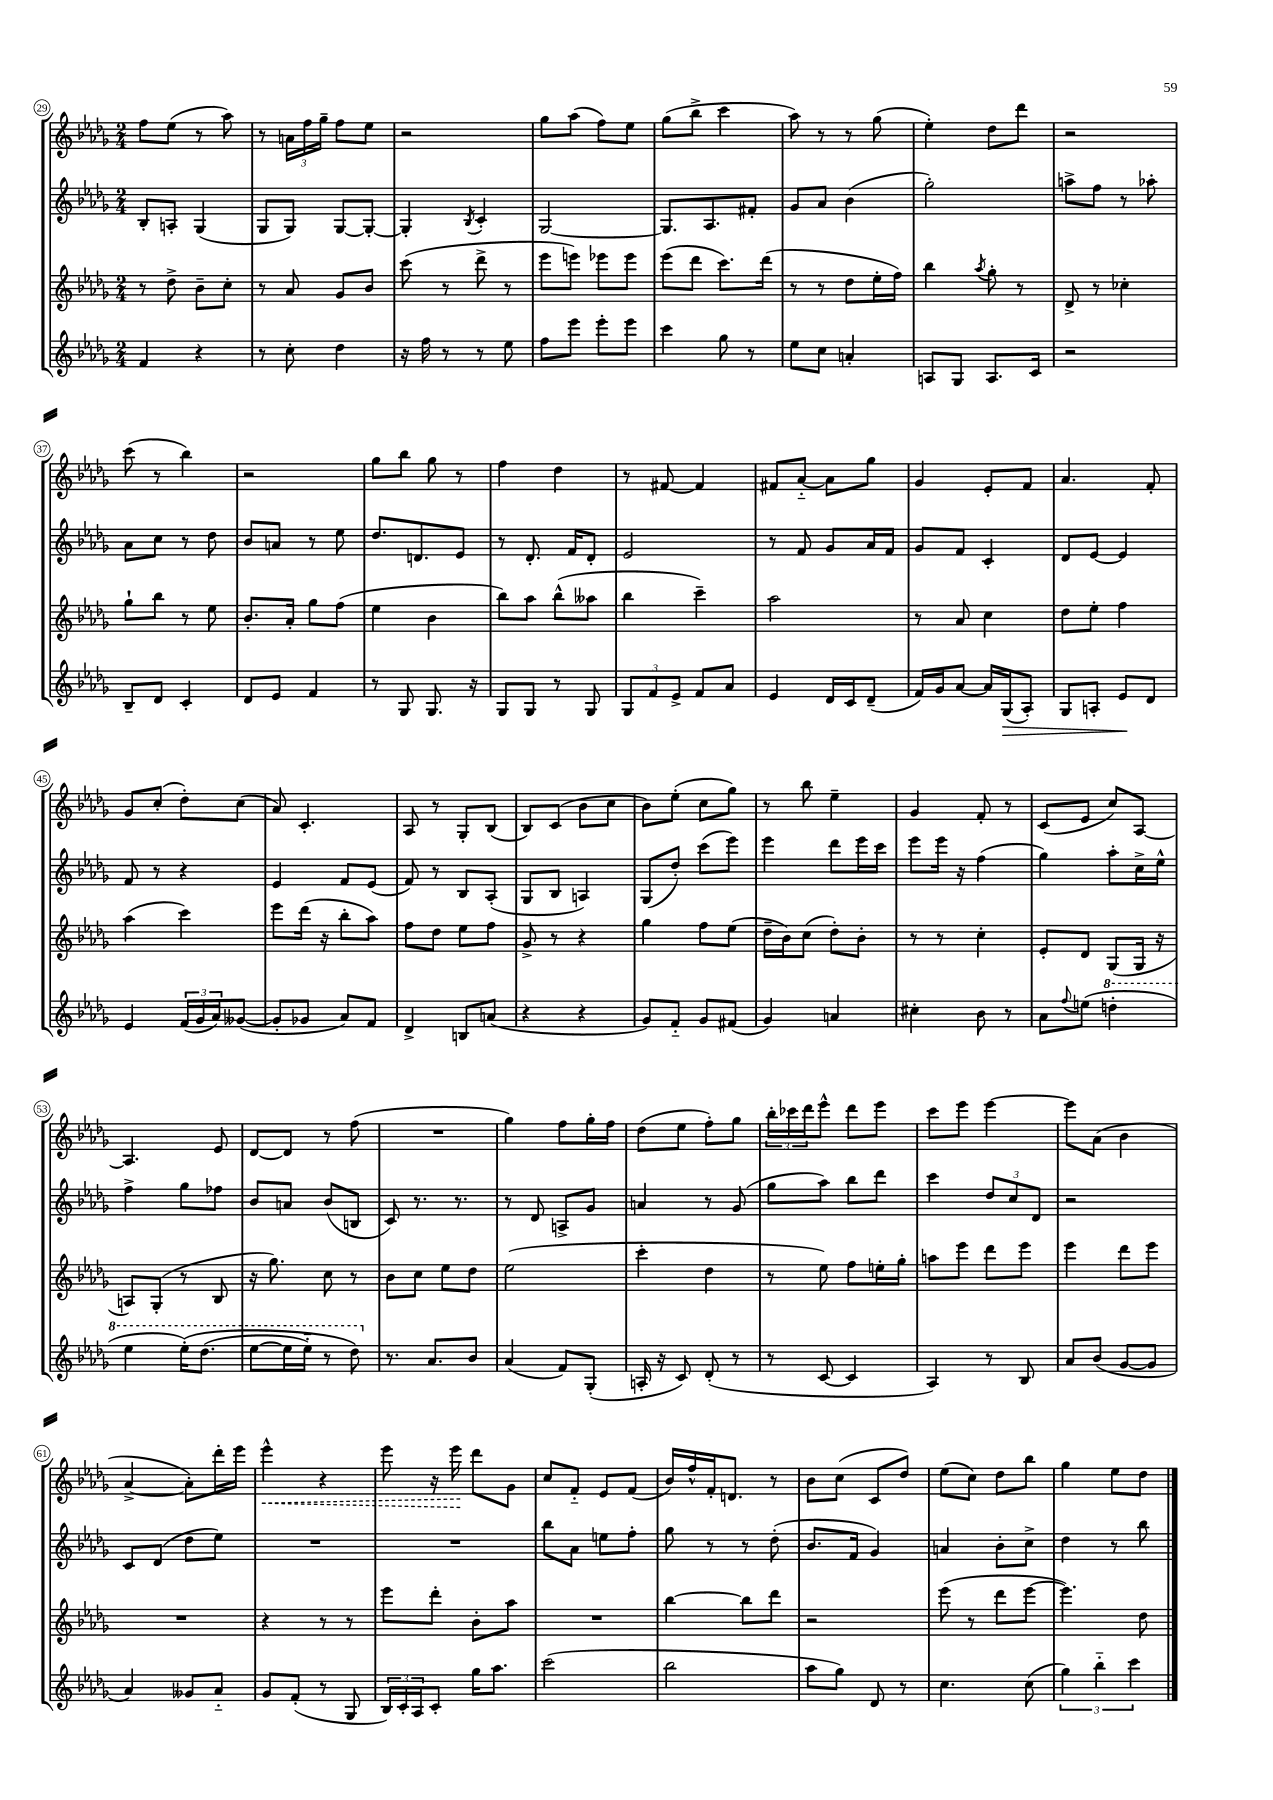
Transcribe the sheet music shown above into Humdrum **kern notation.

**kern	**dynam	**kern	**kern	**kern	**dynam
*part4	*part4	*part3	*part2	*part1	*part1
*staff4	*staff4	*staff3	*staff2	*staff1	*staff1
*clefG2	*	*clefG2	*clefG2	*clefG2	*
*k[b-e-a-d-g-]	*	*k[b-e-a-d-g-]	*k[b-e-a-d-g-]	*k[b-e-a-d-g-]	*
*M2/4	*	*M2/4	*M2/4	*M2/4	*
=29	=29	=29	=29	=29	=29
4f/	.	8r	8B-'/L	8ff\L	.
.	.	8dd-^\	8An'/J	(8ee-\J	.
4r	.	8b-~\L	(4G-/	8r	.
.	.	8cc'\J	.	8aa-\)	.
=30	=30	=30	=30	=30	=30
8r	.	8r	8G-/L	8r	.
8cc'\	.	8a-/	8G-/J)	24an\LL	.
.	.	.	.	24ff\	.
.	.	.	.	24gg-~\JJ	.
4dd-\	.	8g-/L	[8G-/L	8ff\L	.
.	.	8b-/J	8G-'/J_	8ee-\J	.
=31	=31	=31	=31	=31	=31
16r	.	(8ccc\	4G-'/]	2r	.
16ff\	.	.	.	.	.
8r	.	8r	.	.	.
.	.	.	8qB-/	.	.
8r	.	8ddd-^\	4c'/	.	.
8ee-\	.	8r	.	.	.
=32	=32	=32	=32	=32	=32
8ff\L	.	8eee-\L	[2G-/	8gg-\L	.
8eee-\J	.	8eeen\J)	.	(8aa-\J	.
8eee-'\L	.	8eee-X\L	.	8ff\L)	.
8eee-\J	.	8eee-\J	.	8ee-\J	.
=33	=33	=33	=33	=33	=33
4ccc\	.	(8eee-\L	8.G-/L]	(8gg-\L	.
.	.	8ddd-\J	.	8bb-^\J	.
.	.	.	8.A-/	.	.
8gg-\	.	8.ccc\L)	.	4ccc\	.
8r	.	.	8f#X'/J	.	.
.	.	(16ddd-\Jk	.	.	.
=34	=34	=34	=34	=34	=34
8ee-\L	.	8r	8g-/L	8aa-\)	.
8cc\J	.	8r	8a-/J	8r	.
4an'/	.	8dd-\L	(4b-\	8r	.
.	.	16ee-'\L	.	(8gg-\	.
.	.	16ff\JJ)	.	.	.
=35	=35	=35	=35	=35	=35
8An/L	.	4bb-\	2gg-'\)	4ee-'\)	.
8G-/J	.	.	.	.	.
.	.	8qaa-/	.	.	.
8.A/L	.	8gg-'\	.	8dd-\L	.
.	.	8r	.	8ddd-\J	.
16c/Jk	.	.	.	.	.
=36	=36	=36	=36	=36	=36
2r	.	8d-^/	8aan^\L	2r	.
.	.	8r	8ff\J	.	.
.	.	4cc-X'\	8r	.	.
.	.	.	8aa-X'\	.	.
!!LO:LB:g=z
=37	=37	=37	=37	=37	=37
8B-~/L	.	8gg-`\L	8a-\L	(8ccc\	.
8d-/J	.	8bb-\J	8cc\J	8r	.
4c'/	.	8r	8r	4bb-\)	.
.	.	8ee-\	8dd-\	.	.
=38	=38	=38	=38	=38	=38
8d-/L	.	8.b-'/L	8b-/L	2r	.
8e-/J	.	.	8an/J	.	.
.	.	16a-'/Jk	.	.	.
4f/	.	8gg-\L	8r	.	.
.	.	(8ff\J	8ee-\	.	.
=39	=39	=39	=39	=39	=39
8r	.	4ee-\	8.dd-/L	8gg-\L	.
8G-/	.	.	.	8bb-\J	.
.	.	.	8.dn/	.	.
8.G-/	.	4b-\	.	8gg-\	.
.	.	.	8e-/J	8r	.
16r	.	.	.	.	.
=40	=40	=40	=40	=40	=40
8G-/L	.	8bb-\L)	8r	4ff\	.
8G-/J	.	8aa-\J	8.d-'/	.	.
8r	.	(8bb-^^\L	.	4dd-\	.
.	.	.	16f/KL	.	.
8G-/	.	8aa--X\J	8d-'/J	.	.
=41	=41	=41	=41	=41	=41
12G-/L	.	4bb-\	2e-/	8r	.
12f/	.	.	.	.	.
.	.	.	.	[8f#X/	.
12e-^/J	.	.	.	.	.
8f/L	.	4ccc~\)	.	4f#/]	.
8a-/J	.	.	.	.	.
=42	=42	=42	=42	=42	=42
4e-/	.	2aa-\	8r	8f#X/L	.
.	.	.	8f/	[8a-/J	.
16d-/LL	.	.	8g-/L	8a-\L]	.
16c/J	.	.	.	.	.
(8d-~/J	.	.	16a-/L	8gg-\J	.
.	.	.	16f/JJ	.	.
=43	=43	=43	=43	=43	=43
16f/LL)	.	8r	8g-/L	4g-/	.
16g-/J	.	.	.	.	.
[8a-/J	.	8a-/	8f/J	.	.
16a-/LL]	.	4cc\	4c'/	8e-'/L	.
!	!LO:HP:b	!	!	!	!
(16G-/J	>	.	.	.	.
8A-'/J)	.	.	.	8f/J	.
=44	=44	=44	=44	=44	=44
8G-/L	.	8dd-\L	8d-/L	4.a-/	.
8An'/J	.	8ee-'\J	[8e-/J	.	.
8e-/L	.	4ff\	4e-/]	.	.
8d-/J	]	.	.	8f'/	.
!!LO:LB:g=z
=45	=45	=45	=45	=45	=45
4e-/	.	(4aa-\	8f/	8g-/L	.
.	.	.	8r	(8cc'/J	.
(24f/LL	.	4ccc\)	4r	8dd-'\L)	.
24g-/	.	.	.	.	.
24a-/J)	.	.	.	.	.
([8g--X/J	.	.	.	(8cc\J	.
=46	=46	=46	=46	=46	=46
8g--'/L]	.	8eee-\L	4e-/	8a-/)	.
8g-X/J	.	(16ddd-\Jk	.	4.c'/	.
.	.	16r	.	.	.
8a-/L)	.	8bb-'\L	8f/L	.	.
8f/J	.	8aa-\J)	(8e-/J	.	.
=47	=47	=47	=47	=47	=47
4d-^/	.	8ff\L	8f/)	8A-/	.
.	.	8dd-\J	8r	8r	.
8Bn/L	.	8ee-\L	8B-/L	8G-'/L	.
(8an/J	.	8ff\J	(8A-'/J	(8B-/J	.
=48	=48	=48	=48	=48	=48
4r	.	8g-^/	8G-/L	8B-/L)	.
.	.	8r	8B-/J	(8c/J	.
4r	.	4r	4An/)	8b-\L	.
.	.	.	.	8cc\J	.
=49	=49	=49	=49	=49	=49
8g-/L)	.	4gg-\	(8G-/L	8b-\L)	.
8f/J	.	.	8dd-'/J)	(8ee-'\J	.
8g-/L	.	8ff\L	(8ccc\L	8cc\L	.
(8f#X/J	.	(8ee-\J	8eee-\J)	8gg-\J)	.
=50	=50	=50	=50	=50	=50
4g-/)	.	16dd-~\LL	4eee-\	8r	.
.	.	16b-\J)	.	.	.
.	.	(8cc\J	.	8bb-\	.
4an/	.	8dd-'\L)	8ddd-\L	4ee-~\	.
.	.	8b-'\J	16eee-\L	.	.
.	.	.	16ccc\JJ	.	.
=51	=51	=51	=51	=51	=51
4cc#X'\	.	8r	8eee-\L	4g-/	.
.	.	8r	16eee-\Jk	.	.
.	.	.	16r	.	.
8b-\	.	4cc'\	(4ff\	8f'/	.
8r	.	.	.	8r	.
=52	=52	=52	=52	=52	=52
8a-\L	.	8e-'/L	4gg-\)	(8c/L	.
8qqff/	.	.	.	.	.
(8een\J	.	8d-/J	.	8e-/J	.
*8va	*	*	*	*	*
4dddn'\	.	(8G-/L	8aa-'\L	8cc/L)	.
.	.	16G-/Jk	16cc^\L	[8A-/J	.
.	.	16r	16ee-^^\JJ	.	.
!!LO:LB:g=z
=53	=53	=53	=53	=53	=53
4eee-\	.	8An/L)	4ff^\	4.A-/]	.
.	.	(8G-'/J	.	.	.
(16eee-'\KL)	.	8r	8gg-\L	.	.
(8.ddd-\J	.	.	.	.	.
.	.	8B-/	8ff-X\J	8e-/	.
=54	=54	=54	=54	=54	=54
[8eee-\L	.	16r	8b-/L	[8d-/L	.
.	.	8.gg-\)	.	.	.
16eee-\L]	.	.	8an/J	8d-/J]	.
16eee-\JJ)	.	.	.	.	.
8r	.	8cc\	(8b-/L	8r	.
8ddd-\)	.	8r	8Bn/J	(8ff\	.
=55	=55	=55	=55	=55	=55
*X8va	*	*	*	*	*
8.r	.	8b-\L	8c/)	2r	.
.	.	8cc\J	8.r	.	.
8.a-/L	.	.	.	.	.
.	.	8ee-\L	.	.	.
.	.	.	8.r	.	.
8b-/J	.	8dd-\J	.	.	.
=56	=56	=56	=56	=56	=56
(4a-/	.	(2ee-\	8r	4gg-\)	.
.	.	.	8d-/	.	.
8f/L)	.	.	8An^/L	8ff\L	.
(8G-'/J	.	.	8g-/J	16gg-'\L	.
.	.	.	.	16ff\JJ	.
=57	=57	=57	=57	=57	=57
16An'/	.	4ccc'\	4an/	(8dd-\L	.
16r	.	.	.	.	.
8c/)	.	.	.	8ee-\J	.
(8d-'/	.	4dd-\	8r	8ff'\L)	.
8r	.	.	(8g-/	8gg-\J	.
=58	=58	=58	=58	=58	=58
8r	.	8r	8gg-\L	24bb-'\LL	.
.	.	.	.	24ccc-X\	.
.	.	.	.	24ddd-\J	.
[8c/	.	8ee-\)	8aa-\J)	8eee-^^\J	.
4c/]	.	8ff\L	8bb-\L	8ddd-\L	.
.	.	16een'\L	8ddd-\J	8eee-\J	.
.	.	16gg-'\JJ	.	.	.
=59	=59	=59	=59	=59	=59
4A-/)	.	8aan\L	4ccc\	8ccc\L	.
.	.	8eee-\J	.	8eee-\J	.
8r	.	8ddd-\L	12dd-/L	[4eee-\	.
.	.	.	12cc/	.	.
8B-/	.	8eee-\J	.	.	.
.	.	.	12d-/J	.	.
=60	=60	=60	=60	=60	=60
8a-/L	.	4eee-\	2r	8eee-\L]	.
(8b-/J	.	.	.	(8a-\J	.
[8g-/L	.	8ddd-\L	.	4b-\	.
8g-/J]	.	8eee-\J	.	.	.
!!LO:LB:g=z
=61	=61	=61	=61	=61	=61
4a-/)	.	2r	8c/L	[4a-^/	.
.	.	.	(8d-/J	.	.
8g--X/L	.	.	8dd-\L	8a-'\L])	.
8a-/J	.	.	8ee-\J)	16ddd-'\L	.
.	.	.	.	16eee-\JJ	.
=62	=62	=62	=62	=62	=62
!	!	!	!	!	!LO:HP:b
8g-/L	.	4r	2r	4eee-^^\	<
(8f'/J	.	.	.	.	.
8r	.	8r	.	4r	.
8G-/	.	8r	.	.	.
=63	=63	=63	=63	=63	=63
24B-/LL)	.	8eee-\L	2r	8eee-\	.
24c'/	.	.	.	.	.
24A-/J	.	.	.	.	.
8c'/J	.	8ddd-'\J	.	16r	.
.	.	.	.	16eee-\	.
16gg-\KL	.	8b-'\L	.	8ddd-\L	[
8.aa-\J	.	.	.	.	.
.	.	8aa-\J	.	8g-\J	.
=64	=64	=64	=64	=64	=64
(2ccc\	.	2r	8bb-\L	8cc/L	.
.	.	.	8a-\J	8f/J	.
.	.	.	8een\L	8e-/L	.
.	.	.	8ff'\J	(8f/J	.
=65	=65	=65	=65	=65	=65
2bb-\	.	[4bb-\	8gg-\	16b-/LL)	.
.	.	.	.	16ff^^/	.
.	.	.	8r	16f'/J	.
.	.	.	.	8.dn/J	.
.	.	8bb-\L]	8r	.	.
.	.	8ddd-\J	(8dd-'\	8r	.
=66	=66	=66	=66	=66	=66
8aa-\L	.	2r	8.b-/L	8b-\L	.
8gg-\J)	.	.	.	(8cc\J	.
.	.	.	16f/Jk	.	.
8d-/	.	.	4g-/)	8c/L	.
8r	.	.	.	8dd-/J)	.
=67	=67	=67	=67	=67	=67
4.cc\	.	(8eee-\	4an/	(8ee-\L	.
.	.	8r	.	8cc\J)	.
.	.	8ddd-\L	8b-'\L	8dd-\L	.
(8cc\	.	[8eee-\J	8cc^\J	8bb-\J	.
=68	=68	=68	=68	=68	=68
6gg-\)	.	4.eee-\])	4dd-\	4gg-\	.
6bb-\	.	.	.	.	.
.	.	.	8r	8ee-\L	.
6ccc\	.	.	.	.	.
.	.	8dd-\	8bb-\	8dd-\J	.
==	==	==	==	==	==
*-	*-	*-	*-	*-	*-
